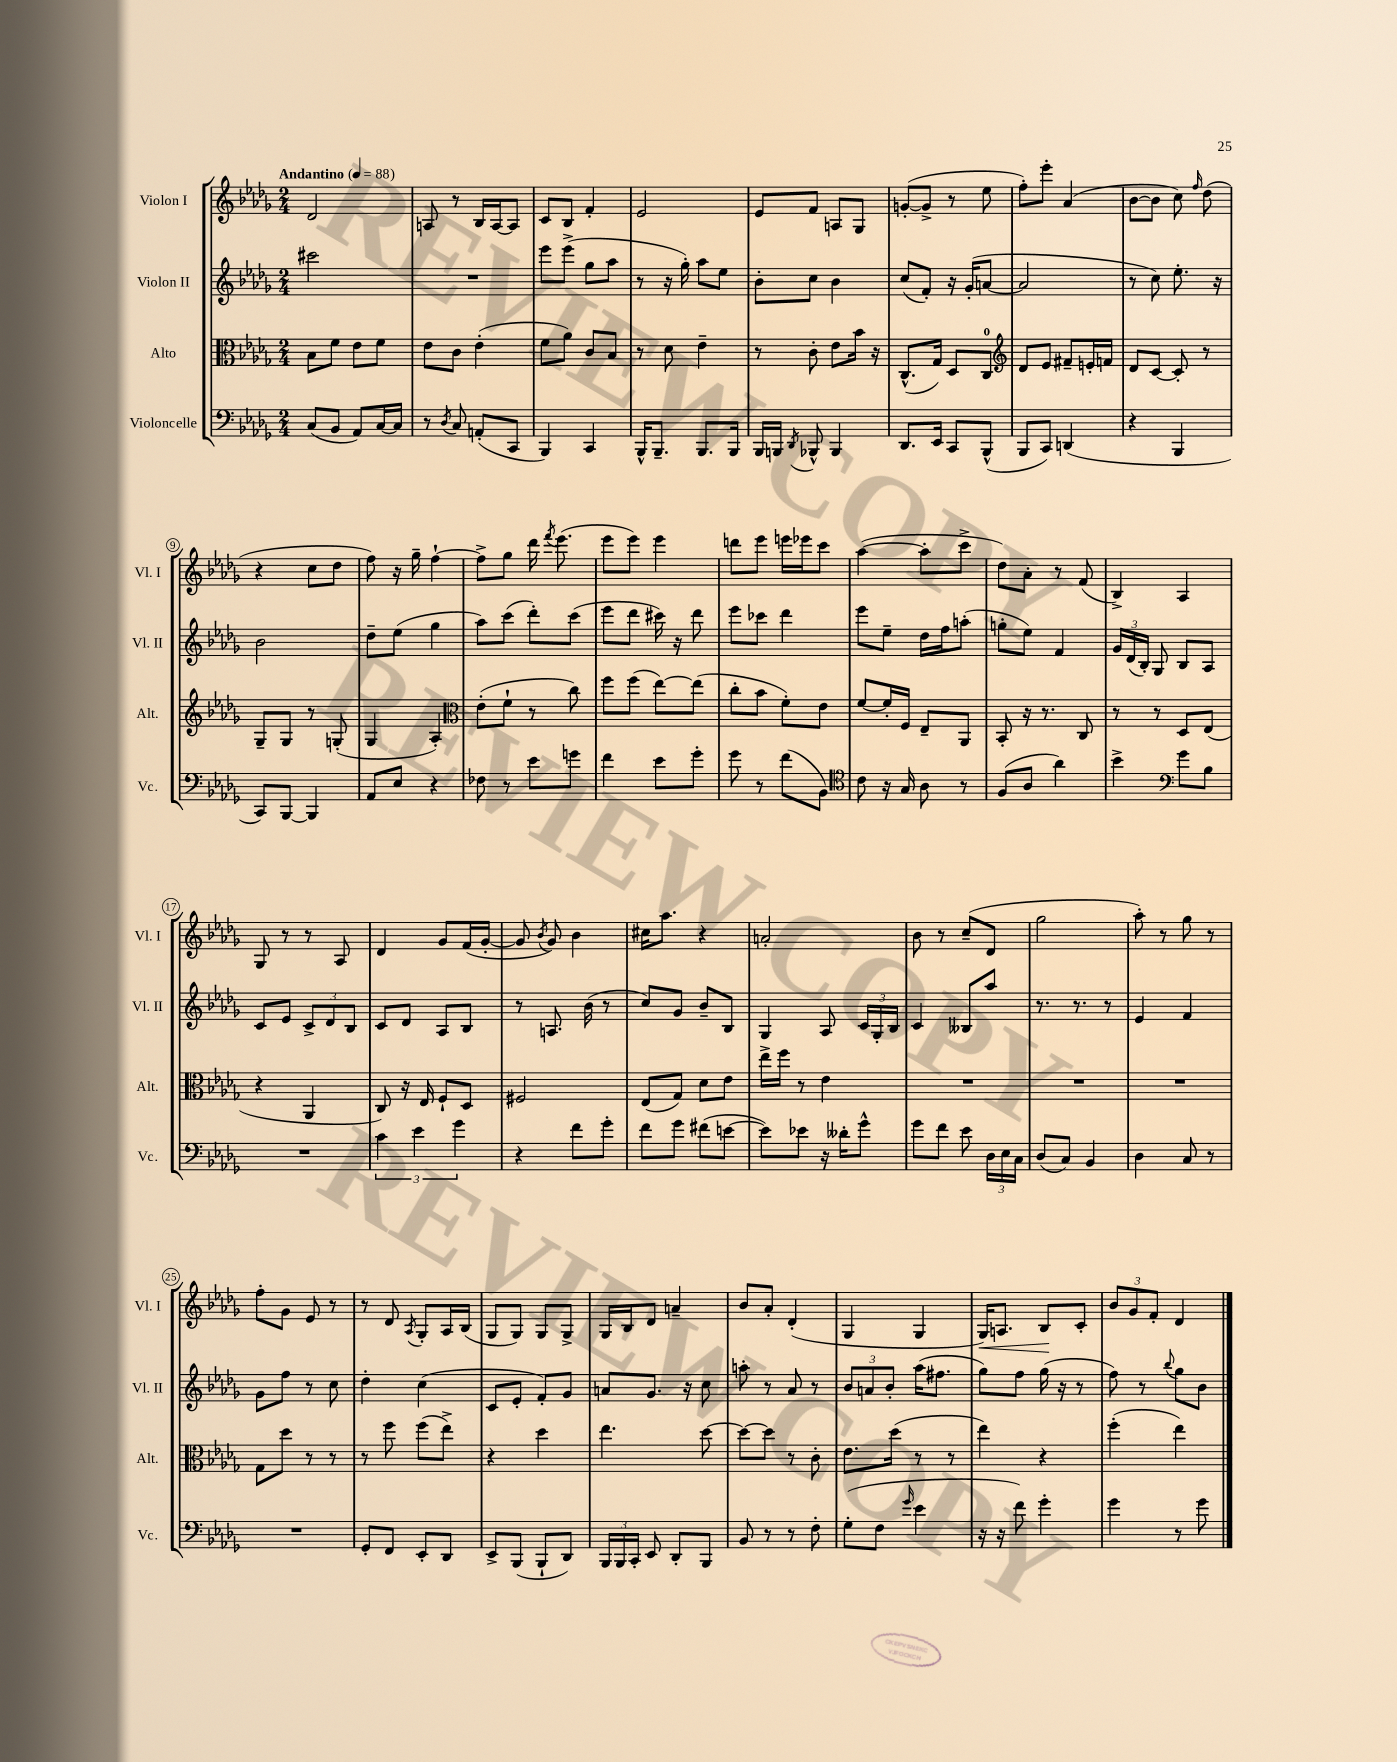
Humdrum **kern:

**kern	**kern	**kern	**kern
*staff4	*staff3	*staff2	*staff1
*clefF4	*clefC3	*clefG2	*clefG2
*k[b-e-a-d-g-]	*k[b-e-a-d-g-]	*k[b-e-a-d-g-]	*k[b-e-a-d-g-]
*M2/4	*M2/4	*M2/4	*M2/4
*MM88	*MM88	*MM88	*MM88
(8C	8B-	2ccc#	2d-
8BB-	8f	.	.
8AA-)	8e-	.	.
[16C	8f	.	.
16C]	.	.	.
=	=	=	=
8r	8e-	2r	8A
8qD-	.	.	.
8C	8c	.	8r
(8AA'	(4e-'	.	16B-
.	.	.	[16A
8CC	.	.	8A]
=	=	=	=
4BBB-)	8f	8eee-	8c
.	8a-)	(8eee-^	8B-
4CC	8c	8gg-	4f'
.	8B-	8aa-	.
=	=	=	=
16BBB-^^	8r	8r	2e-
8.BBB-~	.	.	.
.	8d-	16r	.
.	.	16gg-')	.
8.BBB-	4e-~	8aa-	.
.	.	8ee-	.
16BBB-	.	.	.
=	=	=	=
16BBB-	8r	8b-'	8e-
16BBB	.	.	.
8qDD-	.	.	.
8BBB-^^	8c'	8cc	8f
4BBB-	8e-	4b-	8A
.	16b-	.	8G-
.	16r	.	.
=	=	=	=
8.DD-	(8.C^^	(8cc	([8g'
.	.	8f')	8g^]
16EE-	16G-)	.	.
8CC	8D-	16r	8r
.	.	(16g-'	.
(8BBB-^^	8C	[8a	8ee-
=	=	=	=
*	*clefG2	*	*
8BBB-	8d-	2a]	8ff')
8CC)	8e-	.	8eee-'
(4DD	8f#~	.	(4a-
.	16e'	.	.
.	16f	.	.
=	=	=	=
4r	8d-	8r	[8b-
.	[8c	8cc)	8b-]
4BBB-	8c']	8.ee-'	8cc)
.	.	.	16qqff
.	8r	.	(8dd-
.	.	16r	.
=	=	=	=
8CC)	8G-~	2b-	4r
[8BBB-	8G-	.	.
4BBB-]	8r	.	8cc
.	(8G'	.	8dd-
=	=	=	=
8AA-	4G-	8dd-~	8ff)
8E-	.	(8ee-	16r
.	.	.	16gg-~
4r	4A-')	4gg-	[4ff`
=	=	=	=
*	*clefC3	*	*
8F-	(8e-'	8aa-)	8ff^]
8r	8f`	(8ccc	8gg-
8e-	8r	8ddd-')	16ddd-
.	.	.	8qfff
.	.	.	(8.eee-
8g	8cc)	(8ccc	.
=	=	=	=
4f	8ff	8eee-	8eee-
.	(8ff	8ddd-	8eee-)
8e-	[8ee-)	16ccc#)	4eee-
.	.	16r	.
8g-'	(8ee-]	8ddd-	.
=	=	=	=
8g-	8cc'	8eee-	8ddd
8r	8b-	8ccc-	8eee-
(8f	8f')	4ddd-	16eee
.	.	.	16eee-
8BB-)	8e-	.	8ccc
=	=	=	=
*clefC4	*	*	*
8c	[8f	8eee-	([4aa-
16r	16f']	8ee-~	.
16G-	16F	.	.
8A-	8E-~	16dd-	8aa-']
.	.	16ff	.
8r	8AA-	(8aa'	8ccc^
=	=	=	=
(8F	8BB-'	8gg'	8dd-)
8A-	16r	8ee-)	8a-'
.	8.r	.	.
4a-)	.	4f	8r
.	8C	.	(8f
=	=	=	=
4b-^	8r	24g-	4B-^)
.	.	(24d-	.
.	.	24B-')	.
.	8r	8G-	.
*clefF4	*	*	*
8g-	8D-	8B-	4A-
8B-	(8E-	8A-	.
=	=	=	=
2r	4r	8c	8G-
.	.	8e-	8r
.	4AA-	12c^	8r
.	.	12d-	.
.	.	.	8A-
.	.	12B-	.
=	=	=	=
6c	8C)	8c	4d-
.	16r	8d-	.
6e-	.	.	.
.	16E-	.	.
.	8F`	8A-	8g-
6g-	.	.	.
.	8D-	8B-	(16f
.	.	.	[16g-'
=	=	=	=
4r	2F#	8r	8g-]
.	.	.	8qb-
.	.	8.A	8g-)
8f	.	.	4b-
.	.	(16b-	.
8g-'	.	8r	.
=	=	=	=
8f	(8E-	8cc)	16cc#
.	.	.	8.aa-
8g-	8G-)	8g-	.
(8f#	8d-	8b-~	4r
[8e	8e-	8B-	.
=	=	=	=
8e])	16ee-^	4G-	2a'
.	16ff	.	.
8e-	8r	.	.
16r	4e-	8A-	.
16d--'	.	.	.
8g-^^	.	24c	.
.	.	24G-'	.
.	.	24B-	.
=	=	=	=
8g-	2r	4c	8b-
8f	.	.	8r
8e-	.	8B--	(8cc~
24D-	.	8aa-	8d-
24E-	.	.	.
24C	.	.	.
=	=	=	=
(8D-	2r	8.r	2gg-
8C)	.	.	.
.	.	8.r	.
4BB-	.	.	.
.	.	8r	.
=	=	=	=
4D-	2r	4e-	8aa-')
.	.	.	8r
8C	.	4f	8gg-
8r	.	.	8r
=	=	=	=
2r	8G-	8g-	8ff'
.	8dd-	8ff	8g-
.	8r	8r	8e-
.	8r	8cc	8r
=	=	=	=
8GG-'	8r	4dd-'	8r
8FF	8ff	.	8d-
.	.	.	8qA-
8EE-'	(8ff	(4cc	8G-'
8DD-	8ee-^)	.	16A-
.	.	.	(16B-
=	=	=	=
8EE-^	4r	8c	8G-
(8BBB-	.	8e-'	8G-)
8BBB-`	4dd-	8f')	8G-
8DD-)	.	8g-	8G-^
=	=	=	=
24BBB-	4.ee-	8a	16G-
24BBB-	.	.	.
.	.	.	16B-
24CC'	.	.	.
8EE-	.	8.g-	8d-
8DD-'	.	.	4a~
.	.	16r	.
8BBB-	[8dd-	8cc	.
=	=	=	=
8BB-	8dd-_	8aa'	8b-
8r	8dd-]	8r	8a-'
8r	8r	8a-	(4d-'
8F'	8c'	8r	.
=	=	=	=
(8G-'	8.e-	12b-	4G-
.	.	12a	.
8F	.	.	.
.	.	12b-'	.
.	(16dd-	.	.
16qqg-	.	.	.
4e-	8r	(16aa-	4G-
.	.	8.ff#	.
.	8r	.	.
=	=	=	=
16r	4ee-)	8gg-)	16G-)
16r	.	.	8.A
8f)	.	8ff	.
4g-'	4r	(16gg-	8B-
.	.	16r	.
.	.	8r	8c'
=	=	=	=
4g-	(4ff'	8ff)	12b-
.	.	.	12g-
.	.	8r	.
.	.	.	12f'
.	.	8qqbb-	.
8r	4ee-)	8gg-	4d-
8g-	.	8b-	.
==	==	==	==
*-	*-	*-	*-
